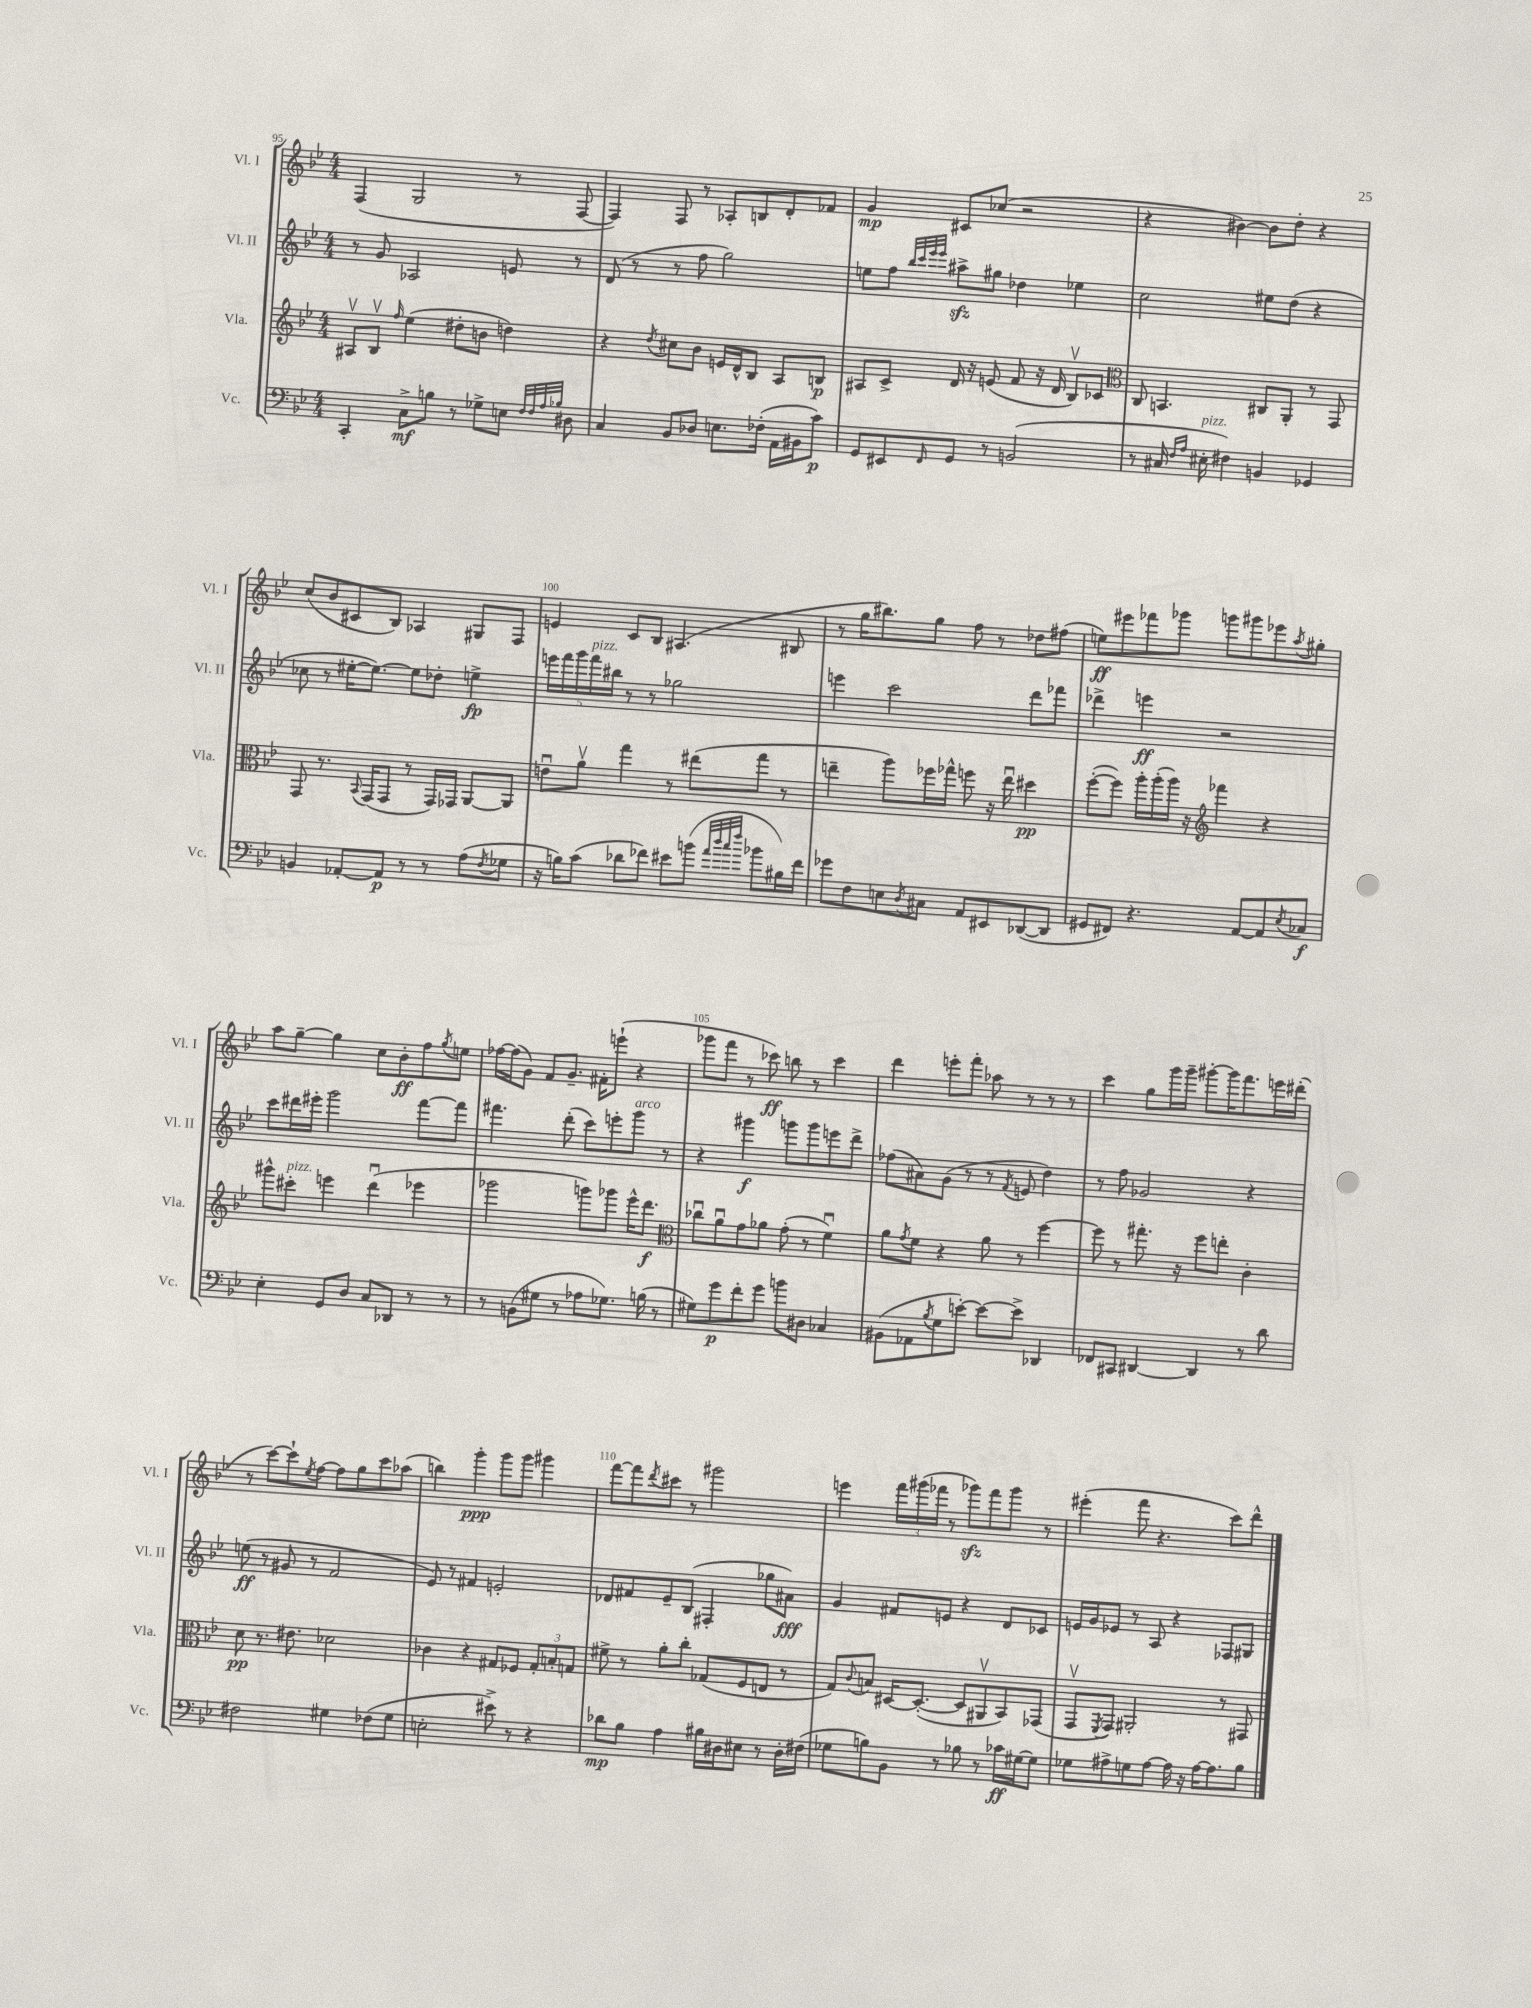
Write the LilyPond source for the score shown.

<<
\new StaffGroup <<
\new Staff = "s0" \with { instrumentName = "Vl. I" shortInstrumentName = "Vl. I" } {
    \clef treble \key bes \major \numericTimeSignature \time 4/4
    f4( g2 r8 f8~ |
    f4) f8 r8 aes8-. b8 d'8-. fes'8 |
    g'4\mp cis'8 ces''8( r2 |
    r4 bis'4~) bis'8 d''8-. r4 |
    c''8( bes'8 cis'8 bes8) aes4 gis8 f8 |
    e'4 c'8 bes8 ais4.( bis8 |
    r8 g''16 bis''8.) g''8 f''8 r8 des''8 fis''8( |
    e''8\ff) eis'''8 fes'''8 ges'''8 g'''8 gis'''8 ees'''8 \acciaccatura { a''8 } gis''8-. |
    a''8 g''8~-- g''4 c''8 bes'8-.\ff f''8 \acciaccatura { g''8 } e''8 |
    fes''16~ fes''16( g'8) f'8 g'8.-- fis'16-. e'''8-!( r4 |
    ges'''8 f'''8 r8 ces'''8\ff) b''8 r8 ces'''4 |
    d'''4 e'''8-. f'''8-. aes''8 r8 r8 r8 |
    c'''4 g''8 g'''16 g'''16-- gis'''8~-. gis'''16 f'''8. e'''16 dis'''16-.( |
    r8 c'''8~) c'''8-! \acciaccatura { ees''8 } f''8~ f''8 g''8 c'''8 aes''8( |
    b''4) g'''4-.\ppp g'''8 g'''8 gis'''4 |
    f'''8~ f'''8 \acciaccatura { d'''8 } cis'''8 r8 gis'''2 |
    e'''4 \tuplet 3/2 { f'''16 gis'''16( fes'''16 } r8 ges'''8\sfz) fes'''8 ges'''8 r8 |
    eis'''4-.( f'''8 r4. c'''8) d'''8-^ \bar "|." |
}
\new Staff = "s1" \with { instrumentName = "Vl. II" shortInstrumentName = "Vl. II" } {
    \clef treble \key bes \major \numericTimeSignature \time 4/4
    r8 g'8 aes2 e'8 r8 |
    d'8( r8 r8 f''8 g''2) |
    e''8 f''8 \grace { bes''32 c'''32 ees'''32 ees'''32 } ais''8->\sfz gis''8 des''4 ees''4 |
    c''2 eis''8 d''8( r4 |
    ces''8 r8 eis''16~-. eis''8.~) eis''8 des''8-. e''4->\fp |
    \tuplet 5/4 { e'''16 f'''16 g'''16 f'''16^\markup { \italic "pizz." } bis''16 } r8 r8 ges''2 |
    e'''4 c'''2 d'''8 fes'''8 |
    des'''4-> e'''4\ff r2 |
    c'''8 dis'''16 eis'''16-. g'''2 f'''8~ f'''8 |
    fis'''4. d'''8-.( c'''8) e'''8-. g'''8^\markup { \italic "arco" } r8 |
    r4 gis'''4\f g'''8 g'''8 e'''8 d'''8-> |
    fes''8( ais'8) g'8( r8 r8 \acciaccatura { f'8 } e'8 d''4) |
    r8 f''8 ges'2 r4 |
    e''8\ff( r8 gis'8 r8 f'2 |
    ees'8) r8 fis'4 e'2-. |
    des'8 fis'8 ees'8-- bes8( fis4-. ges''8 ais'8\fff) |
    g'4 fis'8 e'8 r4 d'8 ces'8 |
    e'16 g'16 ees'8 r8 a8 r4 fes8 gis8 \bar "|." |
}
\new Staff = "s2" \with { instrumentName = "Vla." shortInstrumentName = "Vla." } {
    \clef treble \key bes \major \numericTimeSignature \time 4/4
    ais8\upbow bes8\upbow \grace { f''16 } ees''4( dis''8-. b'8 d''4) |
    r4 \acciaccatura { d''8 } cis''8 bes'8 e'16 d'16-^ bes8 a8 b8\p |
    ais8 c'8-> d'16 r16 e'8( f'8 r16 d'16 bes8\upbow) ces'8 |
    \clef alto c8 b,4. cis8 a,8-. r8 g,8 |
    g,8 r8. \appoggiatura { bes,8 } g,16( g,8 r8 g,16) ges,16 a,8~ a,8 |
    e'8\downbow a'8\upbow g''4 r8 eis''8( g''8 r8 |
    e''4-- a''8) fes''16 ges''16-^ f''8 r16 e''16\downbow dis''4\pp |
    f''8~-.( f''8) a''16-. a''16-.( a''16) r16 \clef treble fes'''4 r4 |
    gis'''8-^ cis'''8-.^\markup { \italic "pizz." } e'''4 d'''4\downbow( ees'''4 |
    ges'''2 g'''8) ges'''8 ees'''16-^ d'''8.\f |
    \clef alto ces''8\downbow a'8\downbow g'8 aes'8 g'8-.( r8 f'4\downbow) |
    a'8 \acciaccatura { g'8 } f'8 r4 a'8 r8 f''4~ |
    f''8 r8 gis''8.-. r16 f''8 e''8-. c'4-. |
    d'8\pp r8. eis'8. des'2 |
    ces'4 r4 gis8 fes8 \tuplet 3/2 { gis8-. b8-. g8 } |
    fis'8-> r8 a'8-. c''8-. ges8( f8 e8 r8 |
    g8) \appoggiatura { c'8 } b8 dis16~ dis8.~-.( dis8 ais,8\upbow bes,8) ges,8( |
    g,8\upbow \acciaccatura { f,8 } g,8) ais,2-. r8 gis,8 \bar "|." |
}
\new Staff = "s3" \with { instrumentName = "Vc." shortInstrumentName = "Vc." } {
    \clef bass \key bes \major \numericTimeSignature \time 4/4
    c,4-. c8->\mf b8 r8 ges8-> e8 \grace { f32 f32 a32 bes32 } dis8 |
    c4 bes,8 des8 e8. fes16-.( a,16 bis,16 c'8\p) |
    g,8 eis,8 \grace { f,16 } g,8 r8 b,2( |
    r8 cis16 \grace { f16 a16 } eis16-.^\markup { \italic "pizz." } fis4) b,4 ges,4 |
    b,4 aes,8~-. aes,8\p r8 r8 a8( \acciaccatura { f8 } ges8 |
    r16 b16) c'8( des'8 fes'8) eis'8 b'8( \grace { a'32 d''32 c''32 f''32 } bes'8 bis16) fes'16 |
    ges'8 f8 e8 \acciaccatura { d8 } cis8 a,8 eis,8 des,8~( des,8 |
    gis,8 fis,8) r4. a,8~ a,8 \acciaccatura { ees8 } ces8\f |
    ees4-. g,8 d8 c8 des,8 r8 r8 |
    r8 b,8( gis8 r8 aes8 ges8.) b16( r8 |
    gis8) g'8\p f'8-. g'8 b'8 dis8 ces4 |
    bis,8( aes,8 \acciaccatura { bes8 } g8 e'8~-.) e'8~ e'8-> des,4 |
    fes,8 cis,8 dis,4~ dis,4 r8 d'8 |
    fis2 gis4 fes8( gis8 |
    e2-. eis'8->) r8 r4 |
    des'8\mp bes8 a4 bis16 dis16 eis8 r8 dis16-. fis16( |
    ges8 b8) bes,8 r8 bes8 r8 ces'16\ff gis16~ gis8 |
    ges8 ais8-> g8 ais8~ ais16 r16 ais16~ ais8. bes8 \bar "|." |
}
>>
>>
\layout { \context { \Score currentBarNumber = #95 \override BarNumber.break-visibility = ##(#f #t #t) barNumberVisibility = #(every-nth-bar-number-visible 5) } }
